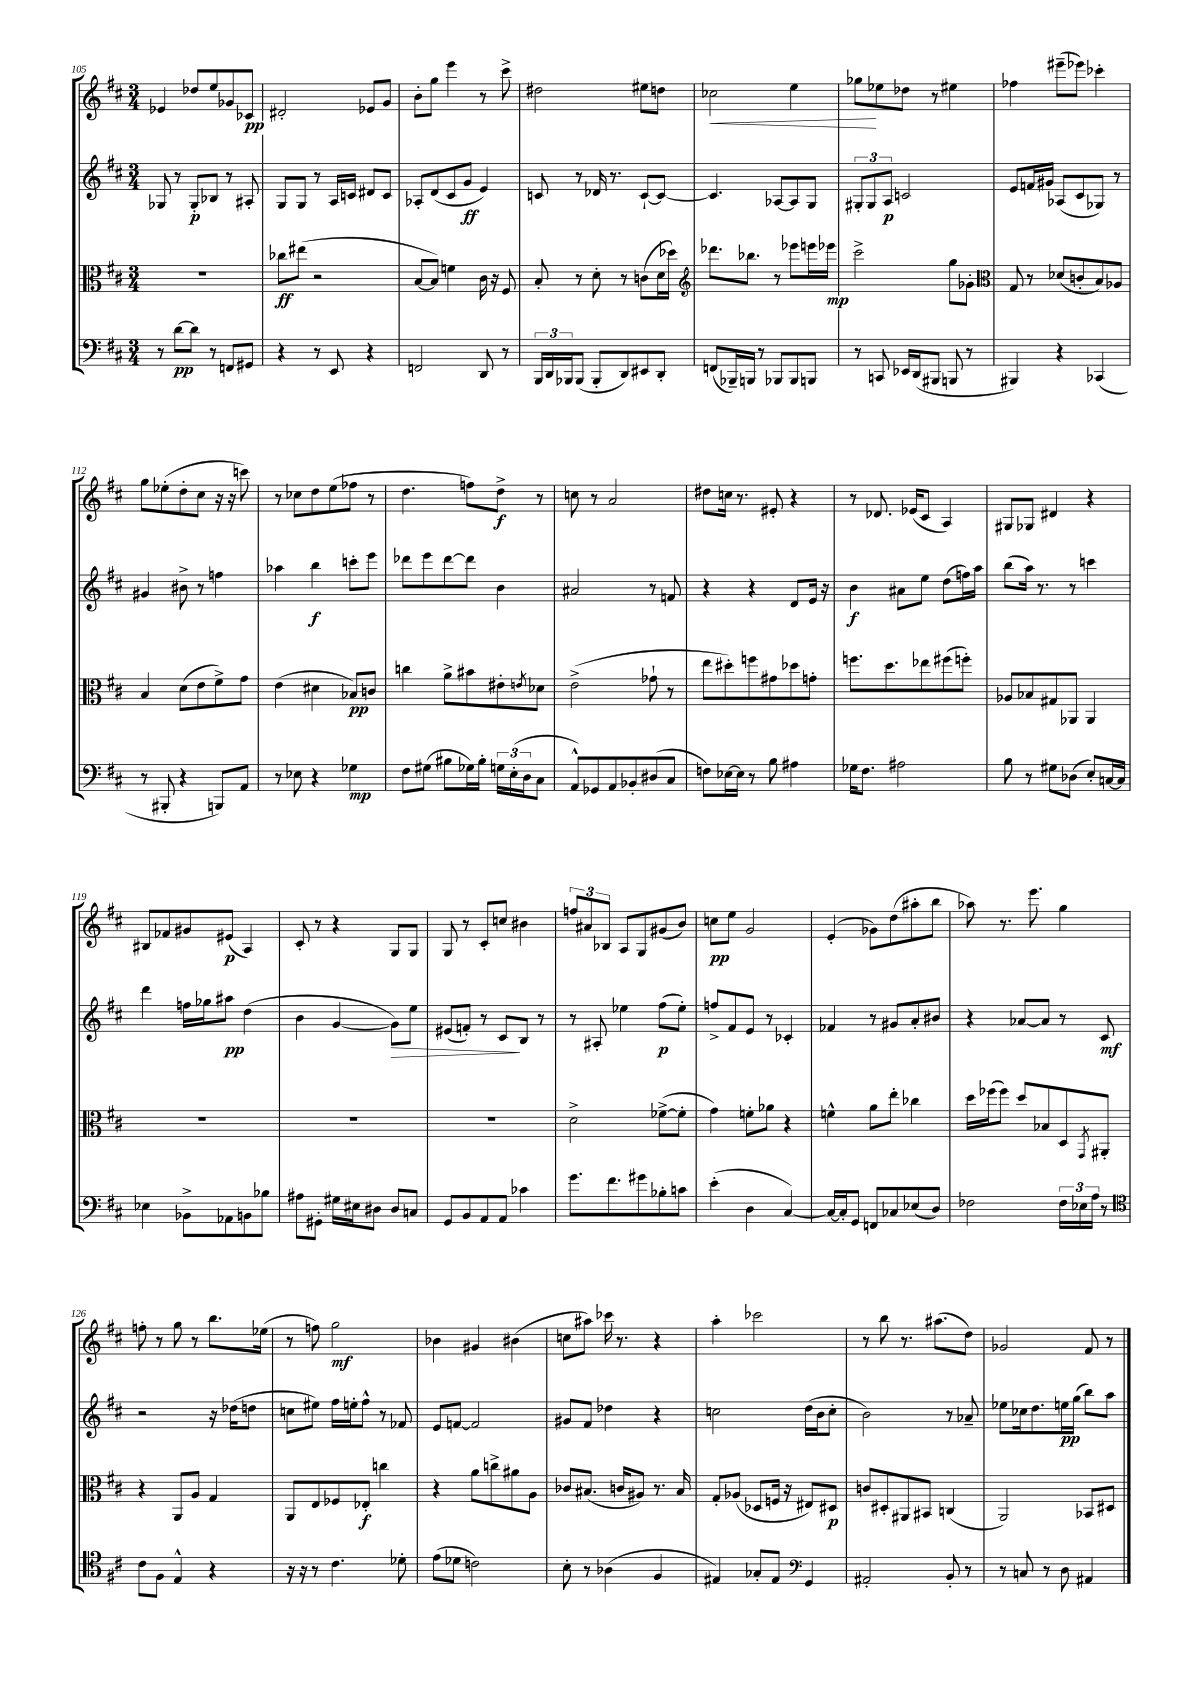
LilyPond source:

<<
\new StaffGroup <<
\new Staff = "s0" {
    \clef treble \key d \major \numericTimeSignature \time 3/4
    ees'4 des''8 e''8 ges'8 ces'8\pp |
    dis'2-. ees'8 g'8 |
    b'8-. g''8 e'''4 r8 cis'''8-> |
    dis''2 eis''8 d''8 |
    ces''2\< e''4 |
    ges''8\! ees''8 des''8 r8 eis''4 |
    fes''4 eis'''8--( ees'''8) ces'''4-. |
    g''8 ees''8-.( d''8-. cis''8 r16 r16 c'''8) |
    r8 ces''8 d''8 e''8( fes''8 r8 |
    d''4. f''8) d''8->\f r8 |
    c''8 r8 a'2 |
    dis''8 c''16 r8. eis'8-. r4 |
    r8 des'8. ees'16( cis'8 a4) |
    gis8 ges8 dis'4 r4 |
    bis8 fes'8 gis'8 eis'8\p( a4) |
    cis'8-. r8 r4 g8 g8 |
    g8 r8 cis'8-. c''8 bis'4 |
    \tuplet 3/2 { f''8 ais'8 bes8 } a8 g8 gis'8( b'8) |
    c''8\pp e''8 g'2 |
    e'4-.( ges'8) d''8( ais''8-. b''8 |
    aes''8) r8. e'''8. g''4 |
    f''8-. r8 g''8 r8 b''8. ees''16( |
    r8 f''8) g''2\mf |
    bes'4 gis'4 bis'4( |
    c''8 ais''8) ces'''16 r8. r4 |
    a''4-. ces'''2 |
    r8 b''8 r8. ais''8.( d''8) |
    ges'2 fis'8 r8 \bar "|." |
}
\new Staff = "s1" {
    \clef treble \key d \major \numericTimeSignature \time 3/4
    ges8 r8 ges8-.\p bes8 r8 ais8-. |
    g8 g8 r8 a16 c'16 dis'8 c'8 |
    aes8-. d'8( cis'8 g'8\ff e'4) |
    c'8 r8 des'16 r8. c'8~-! c'8~ |
    c'4. aes8~ aes8 g8 |
    \tuplet 3/2 { gis8-. gis8 a8\p } c'2 |
    e'8 f'16 gis'16 aes8( cis'8 ges8) r8 |
    gis'4 bis'8-> r8 f''4 |
    aes''4 b''4\f c'''8-. e'''8 |
    des'''8 e'''8 des'''8~ des'''8 b'4 |
    ais'2 r8 f'8 |
    r4 r4 d'8 e'16 r16 |
    b'4\f ais'8 e''8 d''8( f''16) a''16 |
    b''8( a''16) r8. r8 c'''4 |
    d'''4 f''16 ges''16 ais''8\pp d''4( |
    b'4 g'4~ g'8\>) e''8 |
    eis'8( f'8-.) r8 cis'8\! b8 r8 |
    r8 ais8-. ees''4 fis''8\p( ees''8-.) |
    f''8-> fis'8 e'8 r8 ces'4-. |
    fes'4 r8 gis'8 a'8-. bis'8 |
    r4 aes'8~ aes'8 r8 cis'8\mf |
    r2 r16 des''16( d''8 |
    c''8 eis''8) fis''16 e''16-. fis''8-^ r8 fes'8 |
    e'8 f'8~ f'2 |
    gis'8 fis'8 des''4 r4 |
    c''2 d''16( b'16 c''8-. |
    b'2) r8 aes'8-- |
    ees''8 ces''16 d''8. e''16\pp g''16( b''8) a''8 \bar "|." |
}
\new Staff = "s2" {
    \clef alto \key d \major \numericTimeSignature \time 3/4
    R2. |
    ces''8\ff eis''8( r2 |
    b8~ b8) f'4 cis'16 r16 fis8 |
    b8-. r8 d'8-. r8 c'8( d'16 des''16) |
    \clef treble des'''8. bes''8. r8 ees'''8 e'''16 ees'''16\mp |
    cis'''2-> g''8 ges'8-. |
    \clef alto g8 r8 des'8( c'8-. b8) aes8 |
    b4 d'8( e'8 fis'8->) g'8 |
    e'4( dis'4 bes8\pp) c'8 |
    c''4 a'8-> bis'8 eis'8-. \acciaccatura { e'8 } des'8 |
    e'2->( ges'8-! r8 |
    e''8 dis''8-.) f''8 gis'8 des''8 g'8-. |
    f''8. d''8. ees''8 fis''8( f''8-.) |
    aes8 bes8 gis8 aes,8 aes,4 |
    R2. |
    R2. |
    R2. |
    d'2-> fes'8~->( fes'8-. |
    g'4) f'8-. aes'8 r4 |
    f'4-^ a'8 e''8-. ces''4 |
    d''16 fes''16( fes''8) d''8 bes8 d8 \acciaccatura { g,8 } ais,8-. |
    r4 a,8 a8 g4 |
    a,8 e8 fes8 ees8-.\f c''4 |
    r4 a'8 c''8-> ais'8 a8 |
    ces'8 bis8.( c'16 ais8) r8. bis16 |
    g8-. aes8( des8 f16 r16 eis8) dis8\p |
    c'8 dis8-. ais,8 bis,8 c4( |
    a,2) bes,8 dis8 \bar "|." |
}
\new Staff = "s3" {
    \clef bass \key d \major \numericTimeSignature \time 3/4
    r8 d'8~\pp d'8 r8 f,8 gis,8 |
    r4 r8 e,8 r4 |
    f,2 d,8 r8 |
    \tuplet 3/2 { b,,16 d,16 bes,,16 } bes,,8( bes,,8-. d,8) eis,8 d,8-. |
    f,8( bes,,16--) b,,16 r8 bes,,8 bes,,8 b,,8 |
    r8 c,8 ees,16 d,16( bis,,8 b,,8 r8 |
    bis,,4) r4 ces,4( |
    r8 bis,,8-. r4 b,,8) a,8 |
    r8 ees8 r4 ges4\mp |
    fis8 gis8( bis8 ges16) bis16-. \tuplet 3/2 { g16 e16-.( d16 } cis8 |
    a,8-^) ges,8 a,8 bes,8-. dis8( cis8 |
    f8) ees16~ ees16 r8 b8 ais4 |
    ges16 fis8. ais2 |
    b8 r8 gis8 des8( e8-.) c16~ c16 |
    ees4 bes,8-> aes,8 b,8 bes8 |
    ais8 gis,8-. gis16 eis16 dis8 dis8 c8 |
    g,8 b,8 a,8 a,8 ces'4 |
    g'8. fis'8. gis'8 bes8-. c'8 |
    e'4-.( d4 cis4~) |
    cis16~ cis16-. g,8 f,8 ces8 ees8( d8) |
    fes2 \tuplet 3/2 { fes16 ees16 a16 } r8 |
    \clef tenor cis'8 fis8 e4-^ r4 |
    r16 r16 r8 cis'4. des'8-. |
    e'8( des'8 c'2) |
    b8-. r8 aes4( fis4 |
    eis4) ges8-. eis8 \clef bass g,4 |
    ais,2-. b,8-. r8 |
    r8 c8 r8 d8 ais,4 \bar "|." |
}
>>
>>
\layout { \context { \Score currentBarNumber = #105 } }
